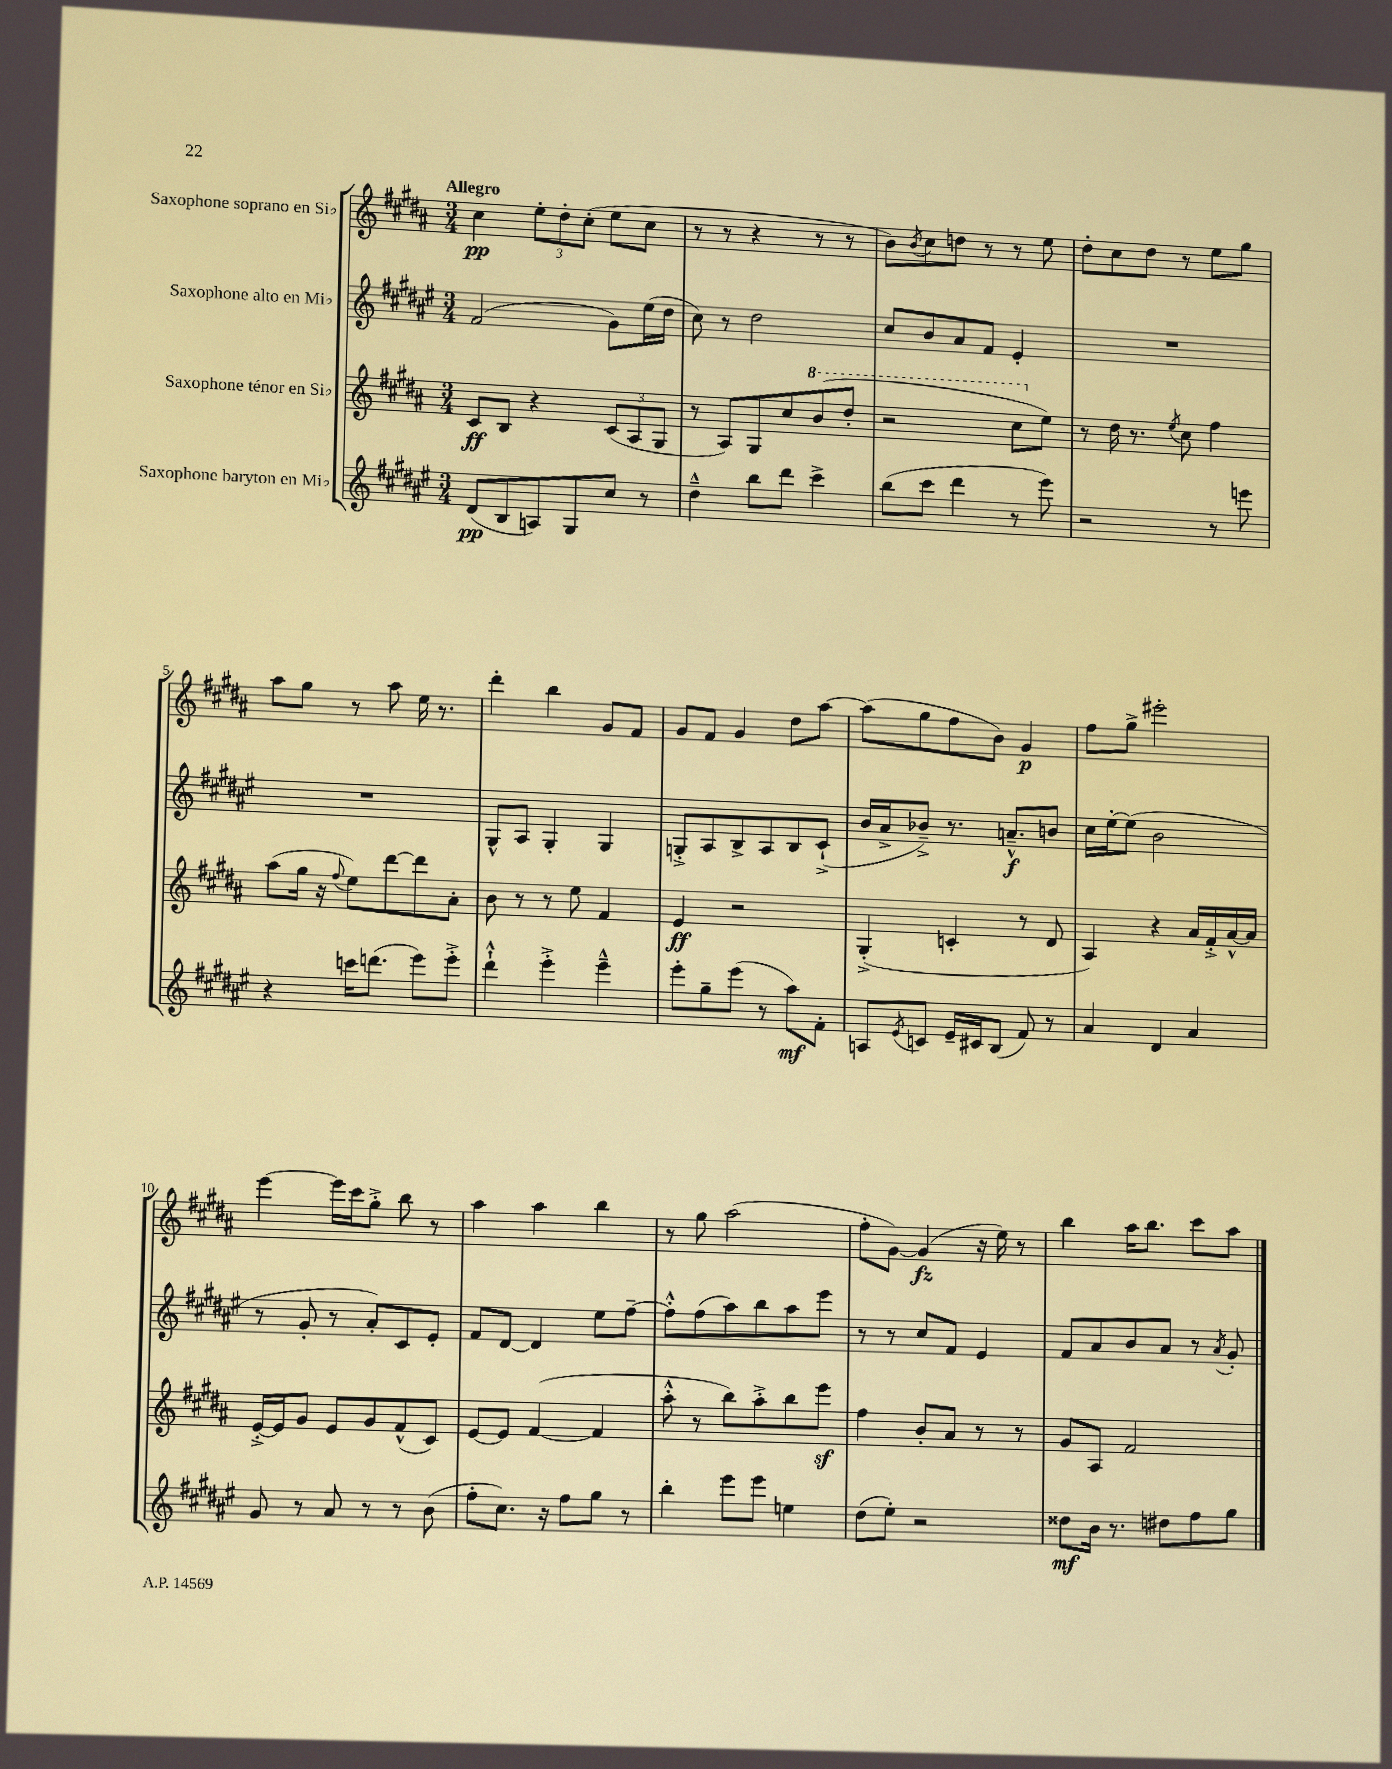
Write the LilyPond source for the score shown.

<<
\new StaffGroup <<
\new Staff = "s0" \with { instrumentName = "Saxophone soprano en Sib" } {
    \clef treble \key b \major \numericTimeSignature \time 3/4 \tempo "Allegro"
    cis''4\pp \tuplet 3/2 { e''8-. dis''8-. cis''8-.( } e''8 cis''8 |
    r8 r8 r4 r8 r8 |
    b'8) \acciaccatura { b'8 } cis''8 d''8 r8 r8 e''8 |
    dis''8-. cis''8 dis''8 r8 e''8 gis''8 |
    ais''8 gis''8 r8 ais''8 e''16 r8. |
    dis'''4-. b''4 gis'8 fis'8 |
    gis'8 fis'8 gis'4 dis''8 ais''8~ |
    ais''8( gis''8 fis''8 b'8) gis'4\p |
    fis''8 gis''8-> eis'''2-. |
    e'''4~ e'''16 cis'''16 gis''8-.-> b''8 r8 |
    ais''4 ais''4 b''4 |
    r8 gis''8 ais''2( |
    fis''8-. gis'8~) gis'4\fz( r16 e''16) r8 |
    b''4 ais''16 b''8. cis'''8 ais''8 \bar "|." |
}
\new Staff = "s1" \with { instrumentName = "Saxophone alto en Mib" } {
    \clef treble \key fis \major \numericTimeSignature \time 3/4
    fis'2( gis'8) eis''16( dis''16 |
    cis''8) r8 dis''2 |
    cis''8 b'8 ais'8 fis'8 eis'4-. |
    R2. |
    R2. |
    gis8-^ ais8 gis4-. gis4 |
    g8-.-> ais8 b8-> ais8 b8 cis'8-!->( |
    b'16 ais'16-> bes'8--->) r8. a'8.---^\f b'8 |
    cis''16 eis''16~-. eis''8( b'2 |
    r8 gis'8-. r8 ais'8-.) cis'8 eis'8-. |
    fis'8 dis'8~ dis'4 eis''8 fis''8~-- |
    fis''8-.-^ fis''8( ais''8) b''8 ais''8 eis'''8 |
    r8 r8 cis''8 fis'8 eis'4 |
    fis'8 ais'8 b'8 ais'8 r8 \acciaccatura { ais'8 } gis'8-. \bar "|." |
}
\new Staff = "s2" \with { instrumentName = "Saxophone ténor en Sib" } {
    \clef treble \key b \major \numericTimeSignature \time 3/4
    cis'8\ff b8 r4 \tuplet 3/2 { cis'8( ais8 gis8 } |
    r8 ais8) gis8 cis''8 \ottava #1 b''8( dis'''8-. |
    r2 cis'''8 \ottava #0 e''8) |
    r8 dis''16 r8. \acciaccatura { e''8 } cis''8 fis''4 |
    ais''8( gis''16 r16 \appoggiatura { fis''8 } e''8) dis'''8~ dis'''8 ais'8-. |
    b'8 r8 r8 e''8 fis'4 |
    e'4\ff r2 |
    gis4-.->( c'4-. r8 dis'8 |
    ais4) r4 ais'16 fis'16-.-> ais'16~-^ ais'16 |
    e'16~-.-> e'16 gis'8 e'8 gis'8 fis'8-^( cis'8) |
    e'8~ e'8 fis'4~( fis'4 |
    ais''8-.-^ r8 b''8) ais''8-.-> b''8 e'''8\sf |
    fis''4 b'8-. ais'8 r8 r8 |
    gis'8 ais8 fis'2 \bar "|." |
}
\new Staff = "s3" \with { instrumentName = "Saxophone baryton en Mib" } {
    \clef treble \key fis \major \numericTimeSignature \time 3/4
    dis'8\pp( b8 a8) gis8 cis''8 r8 |
    dis''4---^ b''8 dis'''8 cis'''4-> |
    b''8( cis'''8 dis'''4 r8 eis'''8) |
    r2 r8 e'''8 |
    r4 c'''16 d'''8.( eis'''8) eis'''8-.-> |
    dis'''4-!-^ eis'''4-.-> eis'''4---^ |
    eis'''8-. gis''8-- eis'''8( r8 ais''8\mf) fis'8-. |
    a8 \acciaccatura { eis'8 } c'8 eis'16-- cis'16 b8( fis'8) r8 |
    ais'4 dis'4 ais'4 |
    gis'8 r8 ais'8 r8 r8 b'8( |
    fis''8-. cis''8.) r16 fis''8 gis''8 r8 |
    b''4-. eis'''8 eis'''8 e''4 |
    dis''8( eis''8-.) r2 |
    disis''8\mf b'16 r8. dis''8 fis''8 gis''8 \bar "|." |
}
>>
>>
